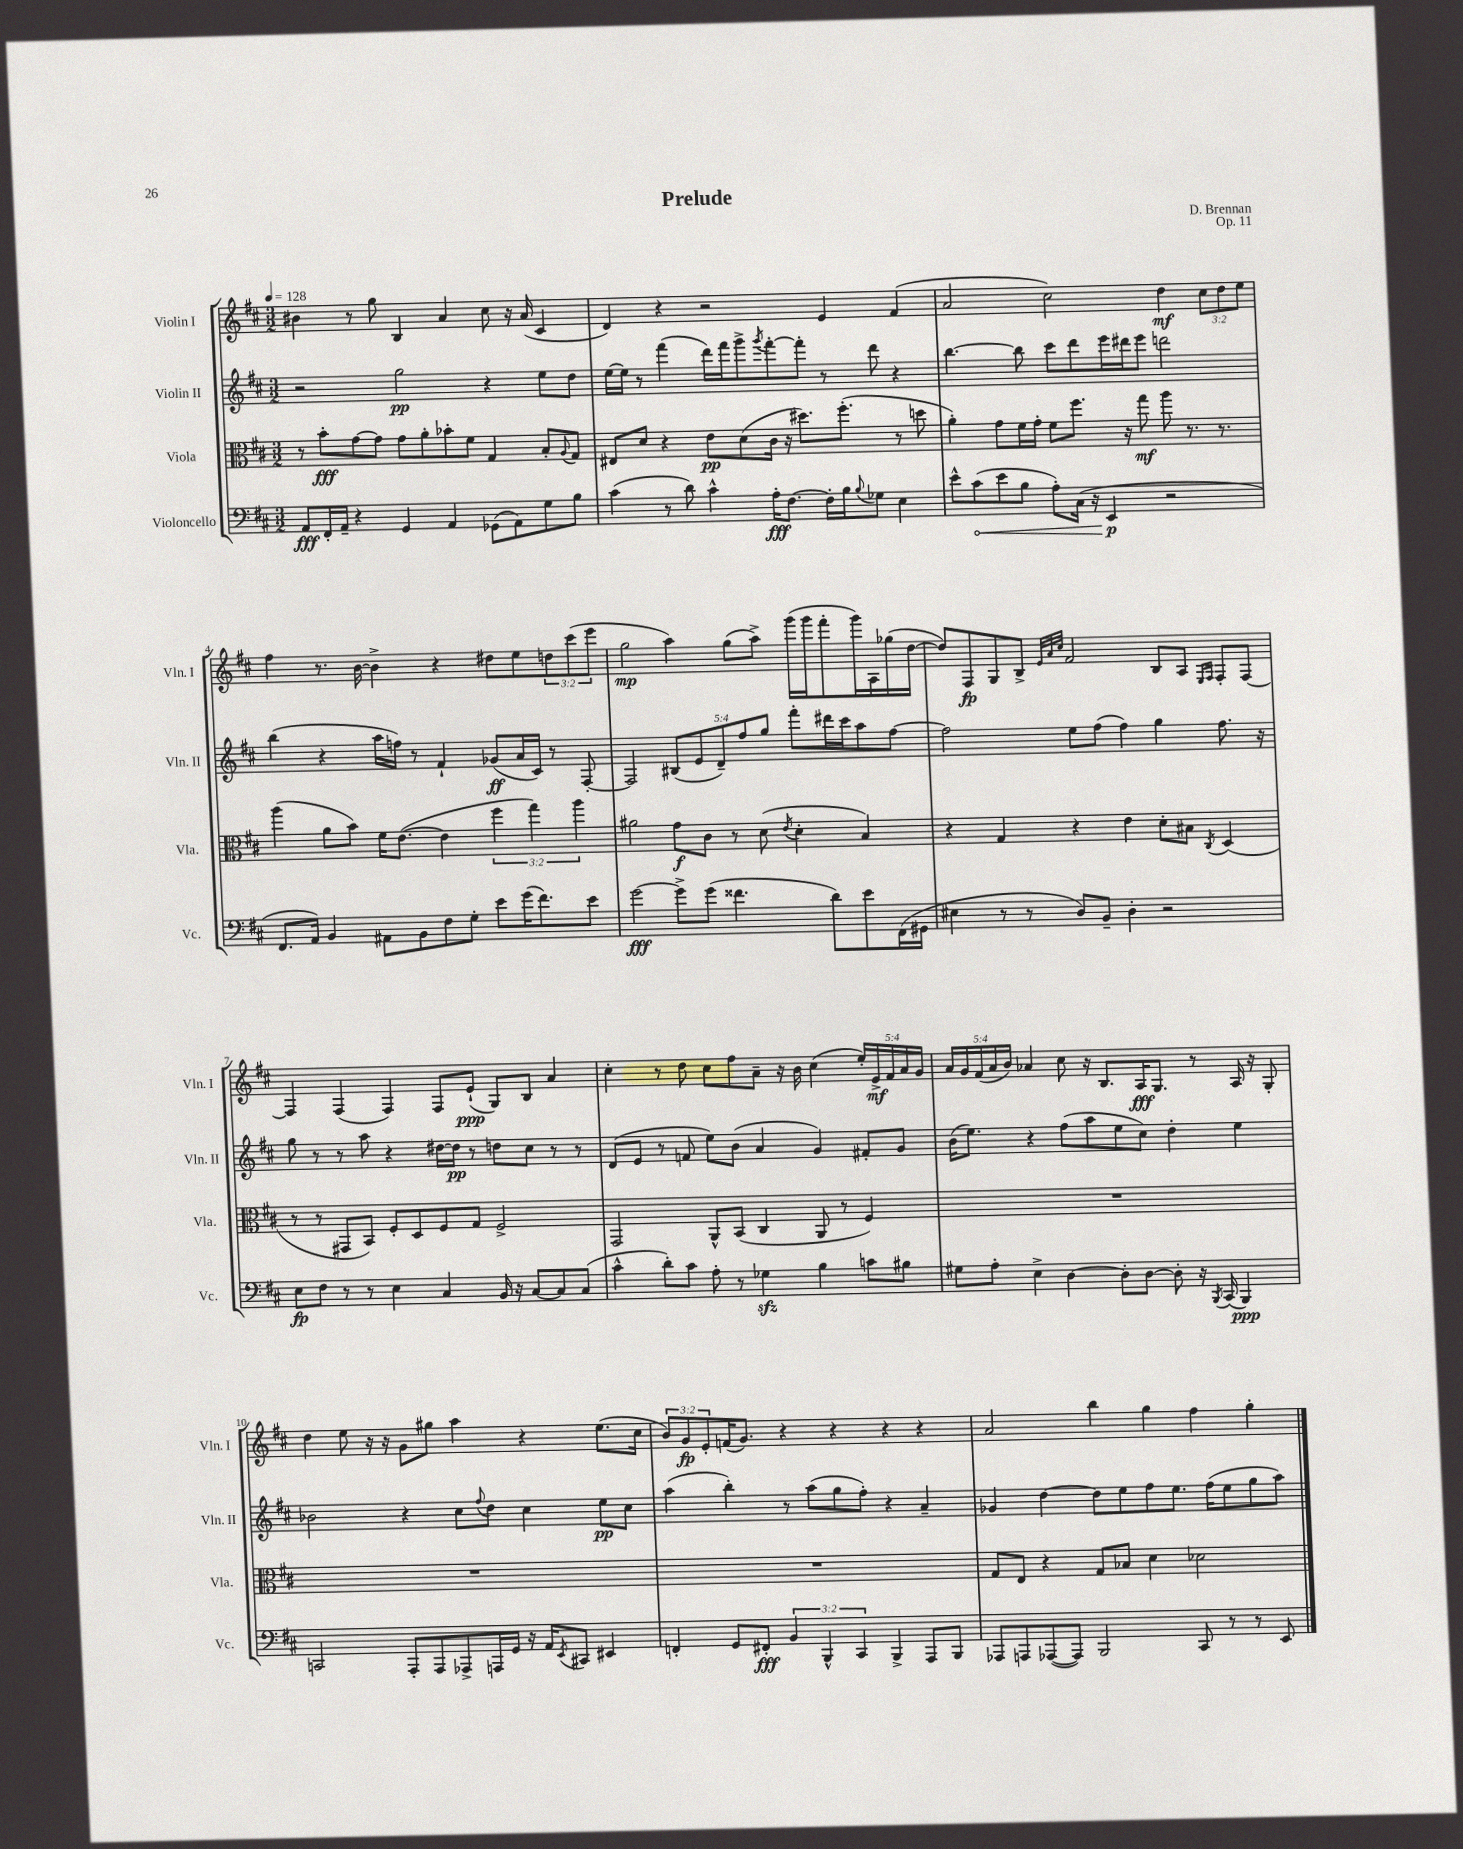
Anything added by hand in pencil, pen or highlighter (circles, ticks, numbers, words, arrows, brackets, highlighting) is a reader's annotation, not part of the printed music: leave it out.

**kern	**kern	**kern	**kern
*staff4	*staff3	*staff2	*staff1
*clefF4	*clefC3	*clefG2	*clefG2
*k[f#c#]	*k[f#c#]	*k[f#c#]	*k[f#c#]
*M3/2	*M3/2	*M3/2	*M3/2
*MM128	*MM128	*MM128	*MM128
8AA	8r	2r	4b#
16FF#'	8b'	.	.
16AA~	.	.	.
4r	[8g	.	8r
.	8g]	.	8gg
4GG	8g	2gg	4B
.	8a'	.	.
4AA	8b-'	.	4a
.	8f#	.	.
(8GG-	4G	4r	8cc#
8AA)	.	.	16r
.	.	.	(16a
8G	8B'	8ee	4c#
.	8qqA	.	.
8B	8G	8dd	.
=	=	=	=
(4c#	8E#	[16ee	4d)
.	.	16ee]	.
.	8d	8r	.
8r	4r	(4fff#	4r
8d)	.	.	.
4c#^^	8e	16ddd)	2r
.	.	16fff#	.
.	(8d	8ggg^	.
.	.	8qggg	.
16A'	16c#	[8fff#'	.
[8.F#	16r	.	.
.	8.dd#)	8fff#']	.
16F#']	.	8r	4e
16B	(8.ff#'	.	.
8qqB	.	.	.
8G-	.	8ddd	.
4E	8r	4r	(4f#
.	8dd	.	.
=	=	=	=
8e^^	4a')	[4.bb	2a
(8c#	.	.	.
8e	8g	.	.
8B	16f#	8bb]	.
.	16g'	.	.
8A')	8f#	8ccc#	2cc#)
(16C#	8.ff#	8ddd	.
16r	.	.	.
4EE	.	16eee	.
.	16r	16ddd#	.
.	8gg	8eee	.
2r	8aa	2ddd	4dd
.	8.r	.	.
.	.	.	12cc#
.	8.r	.	.
.	.	.	12dd
.	.	.	12ee
=	=	=	=
8.FF#	(4aa	(4bb	4ff#
16AA)	.	.	.
4BB	8a	4r	8.r
.	8b)	.	.
.	.	.	[16b
8AA#	16f#	16aa	4b^]
.	([8.e	16ff)	.
8BB	.	8r	.
8F#	4e]	4f#`	4r
8G'	.	.	.
8e	6ff#	(8g-	8dd#
(16g	.	16a	8ee
.	6gg)	.	.
8.f#)	.	16c#)	.
.	.	8r	12dd
.	6aa	.	(12ccc#
8e	.	[8F#'	.
.	.	.	12eee
=	=	=	=
[2g	2a#	2F#]	2gg
8g^]	8g	(10B#	4aa)
.	.	10e	.
(8g	8c#	.	.
.	.	10d~)	.
4.f##	8r	.	(8gg
.	.	10ff#	.
.	(8d	.	8aa^)
.	.	10gg	.
.	8qe	.	.
.	4d'	8fff#'	(16ggg
.	.	.	16ggg
8d)	.	16ddd#	8fff#'
.	.	16ccc#	.
8e	4B)	8aa	16ggg)
.	.	.	16A
(16FF#	.	[8ff#	(16gg-
16GG#	.	.	[16dd
=	=	=	=
4E#	4r	2ff#]	8dd])
.	.	.	8F#
8r	4G	.	8G
8r	.	.	8B^
.	.	.	32qqe
.	.	.	32qqa
.	.	.	32qqcc#
8D)	4r	8ee	2f#
8BB~	.	(8ff#	.
4D'	4e	4ff#)	.
2r	8d'	4gg	8B
.	8B#	.	8A
.	.	.	16qqE
.	8qC#	.	16qqF#
.	(4D	8.ff#	8F#'
.	.	.	[8F#
.	.	16r	.
=	=	=	=
8E	8r	8gg	4F#]
8F#	8r	8r	.
8r	8GG#	8r	(4F#
8r	8BB)	8aa	.
4E	8F#'	4r	4F#)
.	8D	.	.
4C#	8F#	[16dd#	8F#
.	.	16dd#]	.
.	8G	8r	(8e`
16BB	2F#^	8dd	8G)
16r	.	.	.
[8C#	.	8cc#	8B
8C#]	.	8r	4a
(8C#	.	8r	.
=	=	=	=
4c#^^	2GG	(8d	4cc#'
.	.	8e	.
8d')	.	8r	8r
8c#	.	8f	8dd
8A'	8AA^^	8ee)	8cc#
8r	(8BB	(8b	8ff#
4G-	4C#	4a	8a~
.	.	.	16r
.	.	.	16b
4B	8AA	4g)	(4cc#
.	8r	.	.
8c	4F#)	8f#'	20ee')
.	.	.	20e^
.	.	.	20f#
8B#	.	8g	.
.	.	.	20a
.	.	.	20g
=	=	=	=
8G#	1.r	(16b	20a
.	.	.	20g
.	.	8.ee)	.
.	.	.	(20f#
8A'	.	.	.
.	.	.	20a
.	.	.	20b)
4E^	.	4r	4a-
[4D	.	(8ff#	8cc#
.	.	8aa	16r
.	.	.	8.B
8D']	.	8ee	.
[8D	.	8cc#)	16A
.	.	.	8.G
8D']	.	4dd'	.
16r	.	.	8r
8qBBB	.	.	.
(16CC#	.	.	.
4BBB)	.	4ee	16A
.	.	.	16r
.	.	.	8G'
=	=	=	=
2CC	1.r	2b-	4dd
.	.	.	8ee
.	.	.	16r
.	.	.	16r
8AAA'	.	4r	8g
8AAA	.	.	8gg#
8AAA-^	.	8cc#	4aa
.	.	8qqff#	.
16AAA	.	8dd	.
16GG	.	.	.
16r	.	4cc#	4r
16AA	.	.	.
8qEE	.	.	.
8CC#	.	.	.
4EE#	.	8ee	(8.ee
.	.	8cc#	.
.	.	.	16cc#
=	=	=	=
4FF'	1.r	(4aa	12b)
.	.	.	12g
.	.	.	12e'
8GG	.	4bb')	(16f
.	.	.	8.g)
8FF#'	.	.	.
6BB	.	8r	4r
.	.	(8aa	.
6BBB^^	.	.	.
.	.	8gg	4r
6CC#	.	.	.
.	.	8ff#')	.
4BBB^	.	4r	4r
8AAA	.	4a~	4r
8BBB	.	.	.
=	=	=	=
8AAA-	8G	4g-	2a
8AAA	8E	.	.
([8AAA-	4r	[4dd	.
8AAA-])	.	.	.
2BBB	8G	8dd]	4bb
.	8B-	8ee	.
.	4d	8ff#	4gg
.	.	8.ee	.
8CC#	2d-	.	4ff#
.	.	(16ff#	.
8r	.	8ee	.
8r	.	8gg	4gg'
8EE	.	8aa)	.
==	==	==	==
*-	*-	*-	*-
